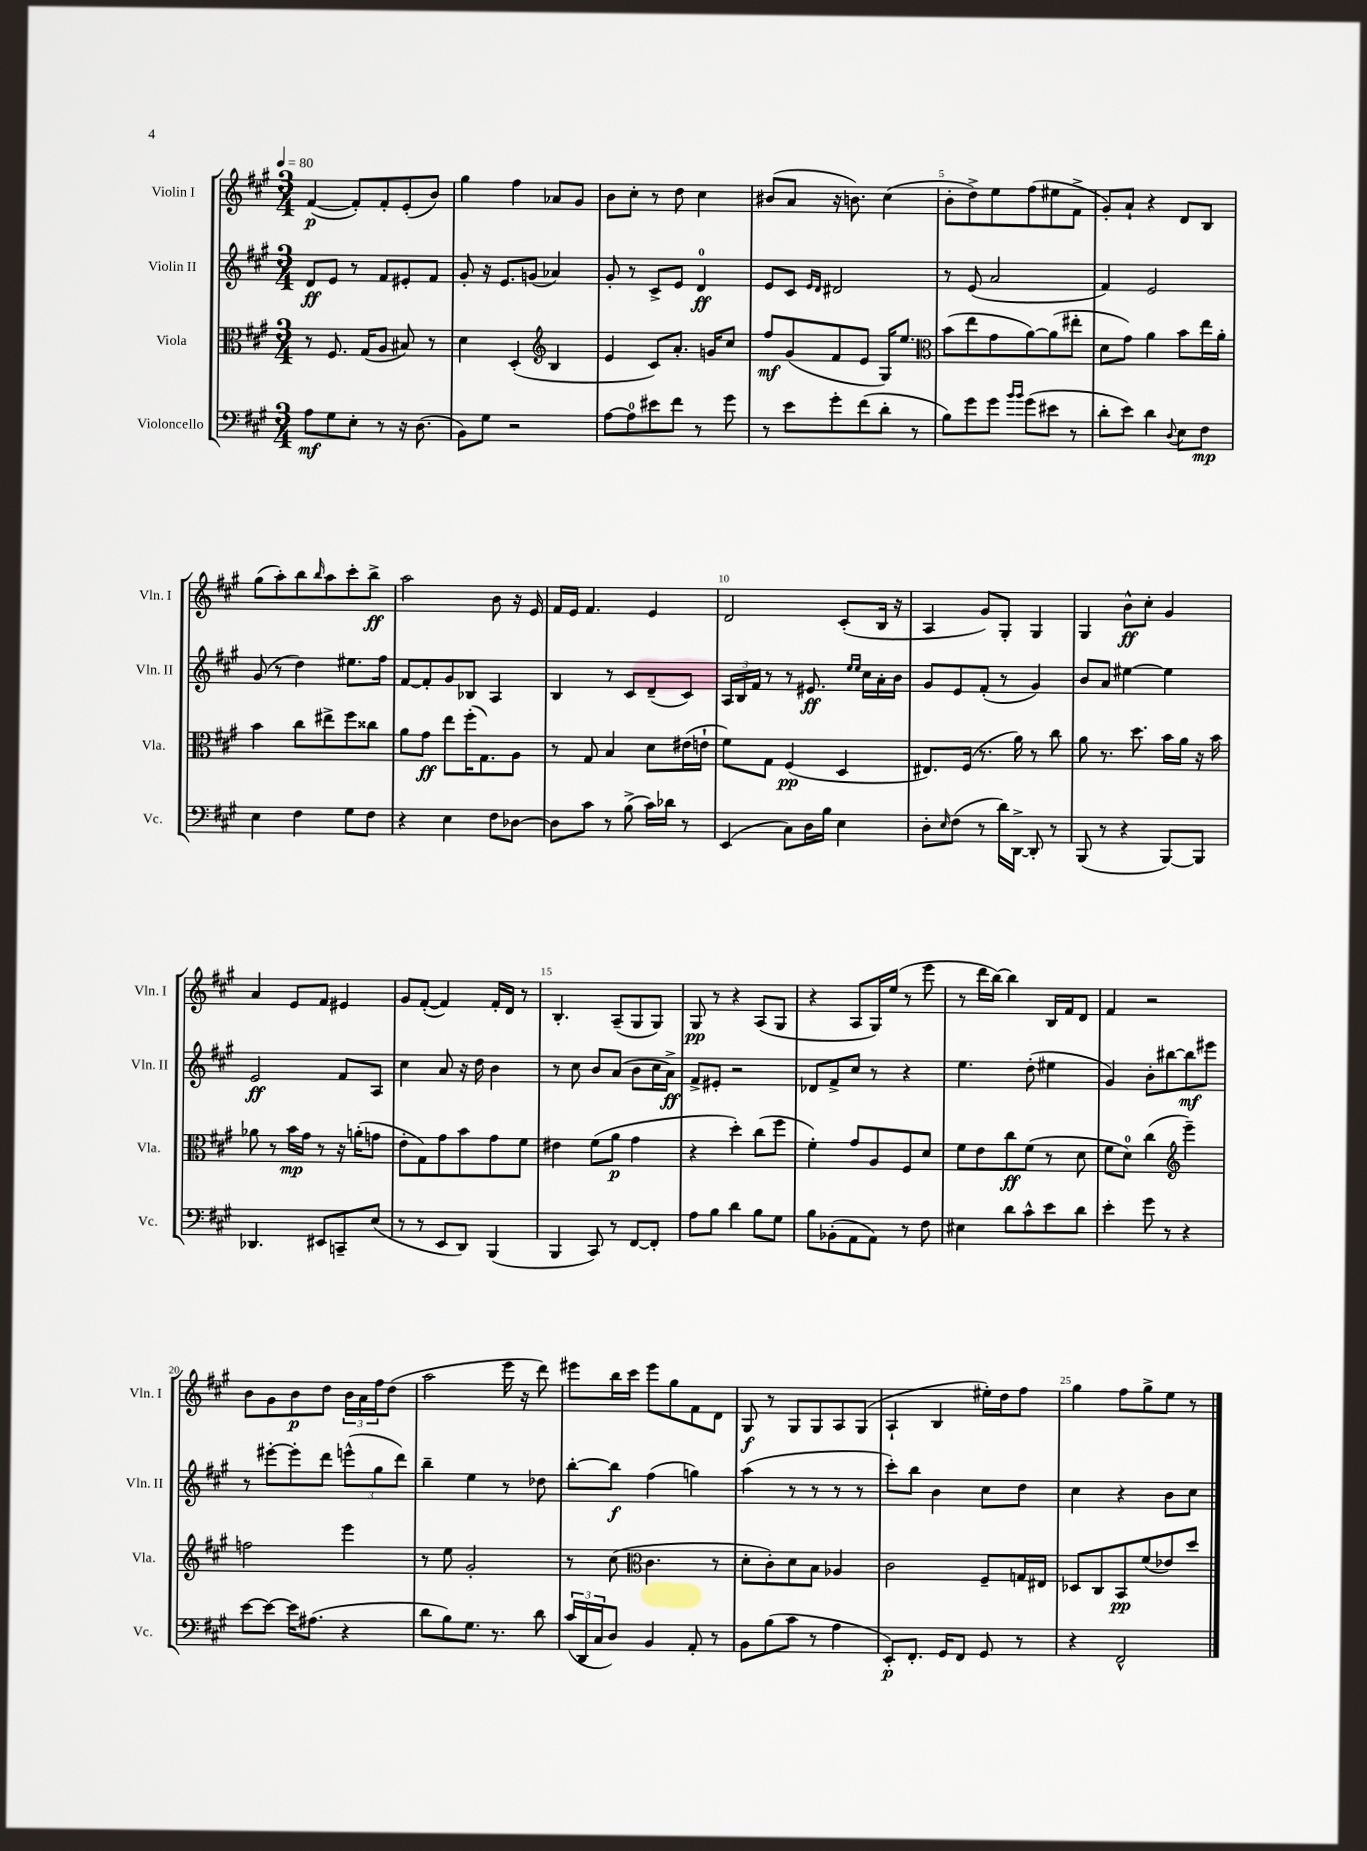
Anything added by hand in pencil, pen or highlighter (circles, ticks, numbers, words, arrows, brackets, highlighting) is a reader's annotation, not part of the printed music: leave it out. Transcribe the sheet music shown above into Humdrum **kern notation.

**kern	**dynam	**kern	**dynam	**kern	**dynam	**kern	**dynam
*part4	*part4	*part3	*part3	*part2	*part2	*part1	*part1
*staff4	*staff4	*staff3	*staff3	*staff2	*staff2	*staff1	*staff1
*I"Violoncello	*	*I"Viola	*	*I"Violin II	*	*I"Violin I	*
*I'Vc.	*	*I'Vla.	*	*I'Vln. II	*	*I'Vln. I	*
*clefF4	*	*clefC3	*	*clefG2	*	*clefG2	*
*k[f#c#g#]	*	*k[f#c#g#]	*	*k[f#c#g#]	*	*k[f#c#g#]	*
*M3/4	*	*M3/4	*	*M3/4	*	*M3/4	*
*MM80	*	*MM80	*	*MM80	*	*MM80	*
=1	=1	=1	=1	=1	=1	=1	=1
8A\L	mf	8r	.	8d/L	ff	([4f#/	p
8G#\	.	8.F#/	.	8e/J	.	.	.
8E'\J	.	.	.	8r	.	8f#'/L])	.
.	.	(16G#/KL	.	.	.	.	.
8r	.	8A/J	.	8f#/L	.	8f#'/	.
16r	.	8B#X/)	.	8e#X'/	.	(8e'/	.
(8.D\	.	.	.	.	.	.	.
.	.	8r	.	8f#/J	.	8b/J)	.
=2	=2	=2	=2	=2	=2	=2	=2
8BB\L)	.	4d\	.	8g#'/	.	4gg#\	.
8G#\J	.	.	.	16r	.	.	.
.	.	.	.	8.e/L	.	.	.
2r	.	(4D'/	.	.	.	4ff#\	.
.	.	.	.	(8gn/J	.	.	.
*	*	*clefG2	*	*	*	*	*
.	.	4B/	.	4a-X/)	.	8a-X/L	.
.	.	.	.	.	.	8g#/J	.
=3	=3	=3	=3	=3	=3	=3	=3
[8A\L	.	4e/	.	8g#'/	.	8b\L	.
8A\]	.	.	.	8r	.	8cc#'\J	.
8e#X\	.	8c#/L)	.	8c#^/L	.	8r	.
8f#\J	.	8.a'/J	.	8e/J	.	8dd\	.
8r	.	.	.	4d/	ff	4cc#\	.
.	.	16gn/KL	.	.	.	.	.
8g#\	.	8cc#/J	.	.	.	.	.
=4	=4	=4	=4	=4	=4	=4	=4
8r	.	8ff#/L	mf	8e/L	.	(8b#X/L	.
8e\L	.	(8g#/	.	8c#/J	.	8a/J	.
.	.	.	.	16qqe/LL	.	.	.
.	.	.	.	16qqd/JJ	.	.	.
8g#'\	.	8f#/	.	2d#X/	.	16r	.
.	.	.	.	.	.	8.bn\)	.
(8f#\	.	8e/J	.	.	.	.	.
8d'\J	.	16G#/KL)	.	.	.	(4cc#\	.
.	.	8.ee/J	.	.	.	.	.
8r	.	.	.	.	.	.	.
=5	=5	=5	=5	=5	=5	=5	=5
*	*	*clefC3	*	*	*	*	*
8B\L)	.	(8b\L	.	8r	.	8b'\L	.
8g#\	.	8ee\	.	(8e/	.	8dd^\)	.
8g#\J	.	8g#\	.	2a/	.	8ee\	.
16qqb/LL	.	.	.	.	.	.	.
16qqb/JJ	.	.	.	.	.	.	.
(8g#\L	.	[8a\)	.	.	.	(8ff#\	.
8e#X\J	.	(8a\]	.	.	.	8ee#X\	.
8r	.	8ee#X'\J	.	.	.	8f#^\J	.
=6	=6	=6	=6	=6	=6	=6	=6
8d'\L	.	8d\L	.	4f#/)	.	8g#'/L)	.
8e\J)	.	8g#\J)	.	.	.	8a`/J	.
4d\	.	4a\	.	2e/	.	4r	.
8qqD/	.	.	.	.	.	.	.
8E\L	.	8b\L	.	.	.	8d/L	.
8F#\J	mp	16ee\L	.	.	.	8B/J	.
.	.	16a'\JJ	.	.	.	.	.
!!LO:LB:g=z
=7	=7	=7	=7	=7	=7	=7	=7
4E\	.	4b\	.	(8g#/	.	(8gg#\L	.
.	.	.	.	8r	.	8aa'\)	.
4F#\	.	8cc#\L	.	4dd\)	.	8bb\	.
.	.	.	.	.	.	16qqbb/	.
.	.	8ee#X^\	.	.	.	8aa\	.
8G#\L	.	8ff#\	.	8.ee#X\L	.	8ccc#'\	.
8F#\J	.	8cc##X\J	.	.	.	8bb^\J	ff
.	.	.	.	16ff#\Jk	.	.	.
=8	=8	=8	=8	=8	=8	=8	=8
4r	.	8a\L	.	[8f#/L	.	2aa\	.
.	.	8g#\J	ff	8f#'/]	.	.	.
4E\	.	8ee\L	.	8g#/	.	.	.
.	.	(16ff#'\K	.	8B-X/J	.	.	.
.	.	8.G#\)	.	.	.	.	.
8F#\L	.	.	.	4A/	.	8b\	.
[8D-X\J	.	8A\J	.	.	.	16r	.
.	.	.	.	.	.	16e/	.
=9	=9	=9	=9	=9	=9	=9	=9
8D-\L]	.	8r	.	4B/	.	16f#/LL	.
.	.	.	.	.	.	16e/JJ	.
8c#\J	.	8G#/	.	.	.	4.f#/	.
8r	.	4B/	.	8r	.	.	.
(8B^\	.	.	.	8c#/L	.	.	.
16c#\LL)	.	8d\L	.	(8d~/	.	4e/	.
16d-X\JJ	.	.	.	.	.	.	.
8r	.	(16e#X\L	.	8c#/J)	.	.	.
.	.	16en`\JJ	.	.	.	.	.
=10	=10	=10	=10	=10	=10	=10	=10
(4EE/	.	8f#\L)	.	24A/LL	.	2d/	.
.	.	.	.	24B/	.	.	.
.	.	.	.	24f#/JJ	.	.	.
.	.	8G#\J	.	8r	.	.	.
8C#\L)	.	(4F#/	pp	8r	.	.	.
16D\L	.	.	.	8.e#X/	ff	.	.
16B\JJ	.	.	.	.	.	.	.
4E\	.	4D/	.	.	.	(8c#'/L	.
.	.	.	.	16qqee/LL	.	.	.
.	.	.	.	16qqee/JJ	.	.	.
.	.	.	.	16cc#\LL	.	.	.
.	.	.	.	16a'\	.	16B/Jk	.
.	.	.	.	16b\JJ	.	16r	.
=11	=11	=11	=11	=11	=11	=11	=11
8D'\L	.	8.E#X/L)	.	8g#/L	.	4A/	.
16qqE/	.	.	.	.	.	.	.
(8F#\J	.	.	.	8e/	.	.	.
.	.	(16F#/Jk	.	.	.	.	.
8r	.	8.r	.	(8f#'/J	.	8g#/L)	.
16d\LL)	.	.	.	8r	.	8G#'/J	.
[16DD^\JJ	.	16a\)	.	.	.	.	.
8DD'/]	.	8r	.	4g#/)	.	4G#/	.
8r	.	8cc#\	.	.	.	.	.
=12	=12	=12	=12	=12	=12	=12	=12
(8BBB/	.	8a\	.	8b/L	.	4G#/	.
8r	.	8.r	.	8a/J	.	.	.
4r	.	.	.	[4ee#X\	.	8b^^\L	ff
.	.	8.dd\	.	.	.	.	.
.	.	.	.	.	.	8cc#'\J	.
[8BBB/L)	.	16b\LL	.	4ee#\]	.	4g#/	.
.	.	16a\JJ	.	.	.	.	.
8BBB/J]	.	16r	.	.	.	.	.
.	.	16b\	.	.	.	.	.
!!LO:LB:g=z
=13	=13	=13	=13	=13	=13	=13	=13
4.DD-X/	.	8a-X\	.	2e/	ff	4a/	.
.	.	8r	.	.	.	.	.
.	.	16b\LL	mp	.	.	8e/L	.
.	.	16g#\JJ	.	.	.	.	.
8EE#X/L	.	8r	.	.	.	8f#/J	.
8CCn~/	.	16r	.	8f#/L	.	4e#X/	.
.	.	(16an'\KL	.	.	.	.	.
(8E/J	.	8gn\J	.	8A/J	.	.	.
=14	=14	=14	=14	=14	=14	=14	=14
8r	.	8e'\L	.	4cc#\	.	8g#/L	.
8r	.	8G#\)	.	.	.	([8f#'/J	.
8EE/L	.	8g#\	.	8a/	.	4f#/])	.
8DD/J)	.	8b\	.	16r	.	.	.
.	.	.	.	16dd\	.	.	.
(4BBB/	.	8g#\	.	4b\	.	16f#'/LL	.
.	.	.	.	.	.	16d/JJ	.
.	.	8f#\J	.	.	.	8r	.
=15	=15	=15	=15	=15	=15	=15	=15
4BBB/	.	4e#X\	.	8r	.	4.B'/	.
.	.	.	.	8cc#\	.	.	.
8CC#/)	.	(8f#\L	.	8b/L	.	.	.
8r	.	8a\J	p	(8a/J	.	(8A~/L	.
[8FF#/L	.	4g#\	.	8b\L	.	8G#/	.
8FF#'/J]	.	.	.	16cc#\L	.	8G#/J)	.
.	.	.	.	16a^\JJ)	ff	.	.
=16	=16	=16	=16	=16	=16	=16	=16
8A\L	.	4r	.	8f#^/L	.	8G#/	pp
8B\J	.	.	.	8e#X'/J	.	8r	.
4d\	.	4dd'\)	.	2r	.	4r	.
8B\L	.	(8cc#\L	.	.	.	(8A/L	.
8G#\J	.	8ff#\J	.	.	.	8G#/J	.
=17	=17	=17	=17	=17	=17	=17	=17
8B\L	.	4f#'\)	.	8d-X/L	.	4r	.
(8BB-X'\	.	.	.	8f#^/	.	.	.
8AA\	.	8g#/L	.	8cc#/J	.	8A/L	.
8AA\J)	.	8A/	.	8r	.	16G#/L)	.
.	.	.	.	.	.	(16ee/JJ	.
8r	.	8F#/	.	4r	.	8r	.
8F#\	.	8d/J	.	.	.	8eee\	.
=18	=18	=18	=18	=18	=18	=18	=18
4E#X\	.	8f#\L	.	4.ee\	.	8r	.
.	.	8e\	.	.	.	16ddd\LL	.
.	.	.	.	.	.	[16bb\JJ)	.
8d\L	.	8cc#\	ff	.	.	4bb\]	.
8c#^^\	.	(8f#\J	.	(8dd'\	.	.	.
8e\	.	8r	.	4ee#X\	.	16B/LL	.
.	.	.	.	.	.	16f#/J	.
8d\J	.	8d\	.	.	.	8d/J	.
=19	=19	=19	=19	=19	=19	=19	=19
4e'\	.	8f#\L	.	4g#/)	.	4f#/	.
.	.	8d\J)	.	.	.	.	.
8g#\	.	(4cc#\	.	8b'\L	.	2r	.
8r	.	.	.	[8bb#X\	.	.	.
*	*	*clefG2	*	*	*	*	*
4r	.	4eee~\)	.	8bb#\]	mf	.	.
.	.	.	.	8eee#X\J	.	.	.
!!LO:LB:g=z
=20	=20	=20	=20	=20	=20	=20	=20
[8e\L	.	2ffn\	.	8r	.	8b\L	.
8e\J_	.	.	.	[8eee#X'\L	.	8g#\	.
16e\KL]	.	.	.	8eee#'\]	.	8b\	p
(8.A#X\J	.	.	.	.	.	.	.
.	.	.	.	8ddd\J	.	8dd\J	.
4r	.	4eee\	.	(12eeen^^\L	.	24b\LL	.
.	.	.	.	.	.	24a\	.
.	.	.	.	12gg#\	.	24ff#\J	.
.	.	.	.	.	.	(8dd\J	.
.	.	.	.	12ddd\J)	.	.	.
=21	=21	=21	=21	=21	=21	=21	=21
8d\L	.	8r	.	4bb~\	.	2aa\	.
8B\)	.	8ee\	.	.	.	.	.
8.G#\J	.	2g#'/	.	4ee\	.	.	.
8.r	.	.	.	.	.	.	.
.	.	.	.	8r	.	16eee\	.
.	.	.	.	.	.	16r	.
8d\	.	.	.	8dd-X\	.	8ddd\)	.
=22	=22	=22	=22	=22	=22	=22	=22
(24c#/LL	.	8r	.	[8bb'\L	.	8eee#X\L	.
24DD/	.	.	.	.	.	.	.
24C#/J	.	.	.	.	.	.	.
8D/J)	.	(8cc#\	.	8bb\J]	f	16bb\L	.
.	.	.	.	.	.	16ccc#\JJ	.
*	*	*clefC3	*	*	*	*	*
4BB/	.	4.c#\	.	(4ff#\	.	8eee#\L	.
.	.	.	.	.	.	8gg#\	.
8AA'/	.	.	.	4ggn\)	.	8f#\	.
8r	.	8r	.	.	.	8d\J	.
=23	=23	=23	=23	=23	=23	=23	=23
8BB\L	.	8d'\L	.	(4aa\	.	8G#/	f
(8B\	.	8c#'\)	.	.	.	8r	.
8c#\J	.	8d\	.	8r	.	8G#/L	.
8r	.	8B\J	.	8r	.	8G#/	.
4A\	.	4A-X/	.	8r	.	8A/	.
.	.	.	.	8r	.	(8G#/J	.
=24	=24	=24	=24	=24	=24	=24	=24
8EE'/L)	p	2c#\	.	8ccc#'\L)	.	4A`/	.
8.FF#'/J	.	.	.	8bb\J	.	.	.
.	.	.	.	4b\	.	4B/	.
16GG#/KL	.	.	.	.	.	.	.
8FF#/J	.	.	.	.	.	.	.
8GG#/	.	8F#~/L	.	8cc#\L	.	16ee#X'\LL)	.
.	.	.	.	.	.	16dd\J	.
8r	.	16Gn/L	.	8dd\J	.	8ff#\J	.
.	.	16E#X/JJ	.	.	.	.	.
=25	=25	=25	=25	=25	=25	=25	=25
4r	.	8D-X/L	.	4cc#\	.	4gg#\	.
.	.	8C#/	.	.	.	.	.
2FF#^^/	.	8BB/	pp	4r	.	8ff#\L	.
.	.	(8f#/	.	.	.	8gg#^\	.
.	.	8e-X/)	.	8b\L	.	8ee\J	.
.	.	8dd/J	.	8cc#\J	.	8r	.
==	==	==	==	==	==	==	==
*-	*-	*-	*-	*-	*-	*-	*-
